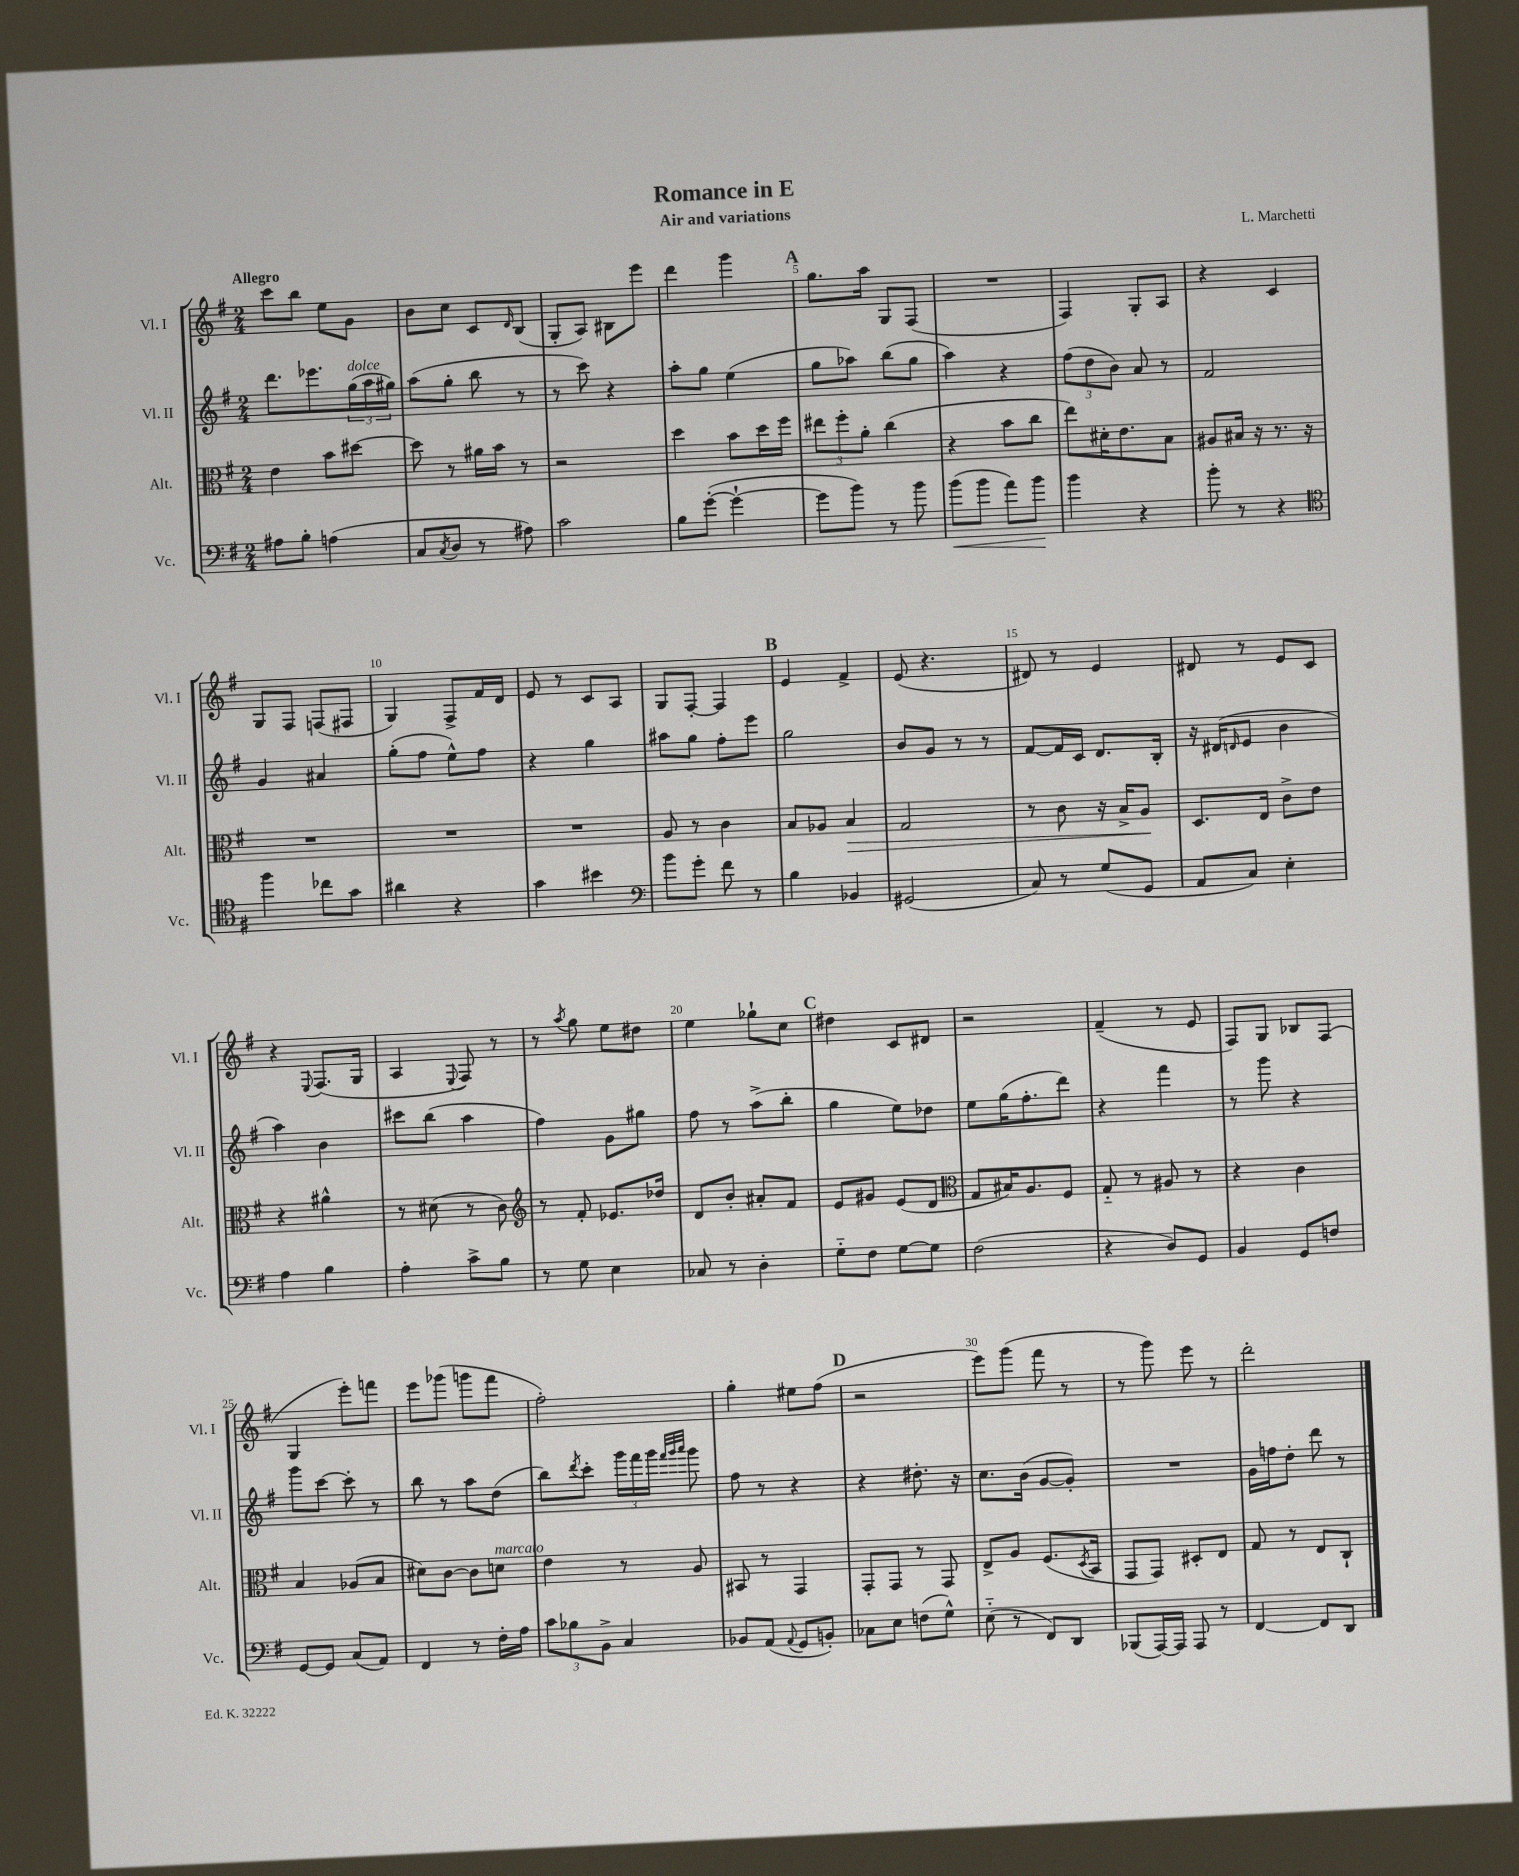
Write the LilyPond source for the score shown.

\header { title = "Romance in E" composer = "L. Marchetti" subtitle = "Air and variations" }
<<
\new StaffGroup <<
\new Staff = "s0" \with { instrumentName = "Vl. I" shortInstrumentName = "Vl. I" } {
    \clef treble \key g \major \numericTimeSignature \time 2/4 \tempo "Allegro"
    c'''8 b''8 e''8 g'8 |
    b'8 c''8 c'8 \grace { d'16 } b8( |
    g8-. a8) bis8 e'''8 |
    d'''4 g'''4 |
    \mark \markup { \bold "A" } g''8. a''16 g8 fis8( |
    R2 |
    fis4) g8-. a8 |
    r4 c'4 |
    g8 fis8 f8( fis8 |
    g4) fis8-> fis'16 d'16 |
    e'8 r8 c'8 a8 |
    g8 fis8~-. fis4 |
    \mark \markup { \bold "B" } e'4 fis'4-> |
    e'8( r4. |
    dis'8) r8 e'4 |
    dis'8 r8 e'8 c'8 |
    r4 \appoggiatura { e8 } fis8.( g16 |
    a4 \appoggiatura { e8 } fis8) r8 |
    r8 \acciaccatura { a''8 } g''8 e''8 dis''8 |
    e''4 ges''8-! c''8 |
    \mark \markup { \bold "C" } dis''4 c'8 dis'8 |
    r2 |
    fis'4--( r8 e'8 |
    fis8) g8 bes8 fis8( |
    g4 e'''8-.) f'''8 |
    e'''8 ges'''8( g'''8 fis'''8 |
    fis''2-.) |
    g''4-. eis''8 fis''8( |
    \mark \markup { \bold "D" } r2 |
    e'''8) g'''8( fis'''8 r8 |
    r8 g'''8) e'''8 r8 |
    d'''2-. \bar "|." |
}
\new Staff = "s1" \with { instrumentName = "Vl. II" shortInstrumentName = "Vl. II" } {
    \clef treble \key g \major \numericTimeSignature \time 2/4
    d'''8. ees'''8. \tuplet 3/2 { g''16^\markup { \italic "dolce" }( a''16 gis''16) } |
    a''8( g''8-. b''8 r8 |
    r8 c'''8) r4 |
    a''8-. g''8 e''4( |
    \mark \markup { \bold "A" } g''8 aes''8) b''8( g''8 |
    a''4) r4 |
    \tuplet 3/2 { fis''8( d''8 b'8) } a'8 r8 |
    fis'2 |
    g'4 ais'4 |
    g''8-.( fis''8 e''8-^) fis''8 |
    r4 g''4 |
    ais''8 g''8 fis''8-. e'''8 |
    \mark \markup { \bold "B" } g''2 |
    b'8 g'8 r8 r8 |
    fis'8~ fis'16 c'16 d'8. b16-. |
    r16 dis'16( \grace { d'16 } e'8 b'4 |
    a''4) b'4 |
    cis'''8 b''8( a''4 |
    fis''4) g'8 gis''8 |
    fis''8 r8 a''8->( b''8-. |
    \mark \markup { \bold "C" } g''4 e''8) des''8 |
    e''8 g''16( fis''8.-. d'''8) |
    r4 fis'''4 |
    r8 g'''8 r4 |
    g'''8 c'''8~ c'''8-. r8 |
    b''8 r8 a''8 d''8( |
    b''8) \acciaccatura { d'''8 } c'''8-. \tuplet 3/2 { g'''16 fis'''16 g'''16 } \grace { fis'''32 g'''32 a'''32 } g'''8 |
    fis''8 r8 r4 |
    \mark \markup { \bold "D" } r4 dis''8.-. r16 |
    c''8. b'16( g'8~ g'8-.) |
    R2 |
    g'16 f''16 d''8-. d'''8 r8 \bar "|." |
}
\new Staff = "s2" \with { instrumentName = "Alt." shortInstrumentName = "Alt." } {
    \clef alto \key g \major \numericTimeSignature \time 2/4
    e'4 b'8 dis''8~ |
    dis''8 r8 ais'16 b'16 r8 |
    r2 |
    d''4 b'8 d''16 fis''16 |
    \mark \markup { \bold "A" } \tuplet 3/2 { eis''8 fis''8-. a'8-. } c''4( |
    r4 b'8 c''8 |
    e''8) dis'16-. e'8. b8 |
    ais8 bis16 r16 r8. r16 |
    R2 |
    R2 |
    R2 |
    a8 r8 c'4 |
    \mark \markup { \bold "B" } b8 aes8 b4\> |
    g2 |
    r8 c'8 r16 b16-> a8\! |
    d8. e16 c'8-> e'8 |
    r4 ais'4-^ |
    r8 dis'8( r8 c'8) |
    \clef treble r8 fis'8-. ees'8. des''16 |
    d'8 b'8-. ais'8-. fis'8 |
    \mark \markup { \bold "C" } e'8 gis'8 e'8( d'8 |
    \clef alto g8 bis16) a8. fis8 |
    g8-_ r8 ais8 r8 |
    r4 c'4 |
    b4 aes8( b8 |
    dis'8) c'8~ c'8 d'8^\markup { \italic "marcato" } |
    e'4 r8 a8 |
    bis,8 r8 g,4 |
    \mark \markup { \bold "D" } g,8-. g,8 r8 g,8 |
    e8-> a8 fis8.( \acciaccatura { d8 } b,16 |
    g,8 g,8) dis8-. e8 |
    g8 r8 e8 c8-! \bar "|." |
}
\new Staff = "s3" \with { instrumentName = "Vc." shortInstrumentName = "Vc." } {
    \clef bass \key g \major \numericTimeSignature \time 2/4
    ais8 b8-. a4( |
    c8 \acciaccatura { c8 } d8 r8 ais8) |
    c'2 |
    b8 g'8~-.( g'4~-! |
    \mark \markup { \bold "A" } g'8 b'8) r8 b'8 |
    b'8\<( b'8 a'8) b'8\! |
    b'4 r4 |
    b'8-. r8 r4 |
    \clef tenor fis''4 ces''8 g'8 |
    ais'4 r4 |
    g'4 bis'4 |
    \clef bass b'8 g'8-. fis'8 r8 |
    \mark \markup { \bold "B" } b4 bes,4 |
    gis,2( |
    c8) r8 g8( g,8 |
    a,8 c8) e4-. |
    a4 b4 |
    a4-. c'8-> b8 |
    r8 g8 e4 |
    ces8 r8 d4-. |
    \mark \markup { \bold "C" } g8-_ fis8 g8~ g8 |
    fis2( |
    r4 d8) g,8 |
    b,4 g,8 f8 |
    g,8~ g,8 c8( a,8) |
    fis,4 r8 fis16-. a16 |
    \tuplet 3/2 { c'8 bes8 b,8-> } c4 |
    bes,8 a,8( \appoggiatura { a,8 } g,8 b,8-.) |
    \mark \markup { \bold "D" } ces8 e8 f8( g8-^) |
    e8-_( r8 fis,8) d,8 |
    bes,,8( a,,16~) a,,16 a,,8 r8 |
    fis,4~ fis,8 d,8 \bar "|." |
}
>>
>>
\layout { \context { \Score \override BarNumber.break-visibility = ##(#f #t #t) barNumberVisibility = #(every-nth-bar-number-visible 5) } }
